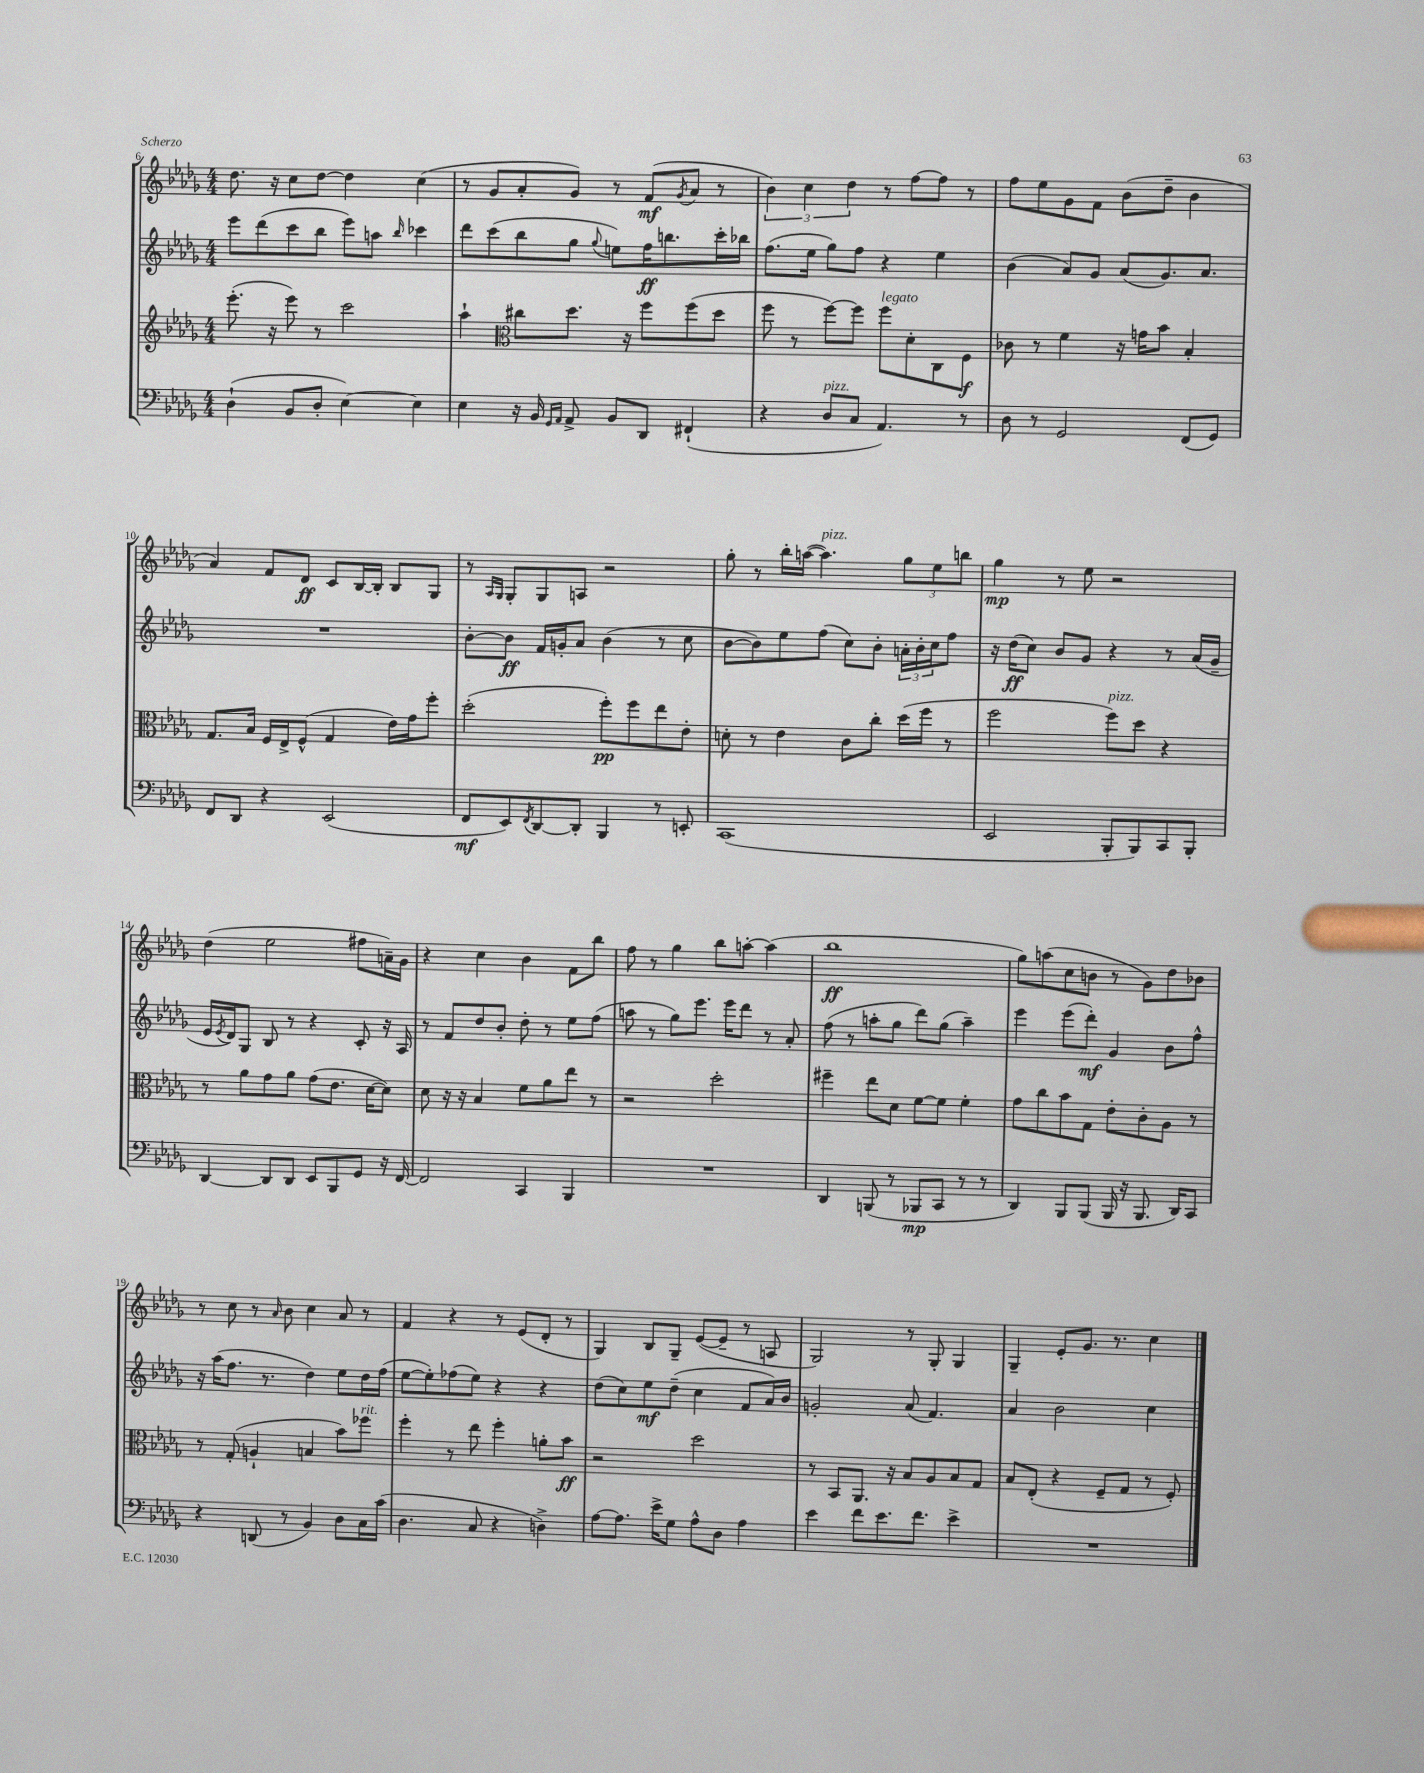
<<
\new StaffGroup <<
\new Staff = "s0" {
    \clef treble \key des \major \numericTimeSignature \time 4/4
    des''8. r16 c''8 des''8~ des''4 c''4( |
    r8 ges'8 aes'8-. ges'8) r8 f'8\mf( \acciaccatura { ges'8 } aes'8 r8 |
    \tuplet 3/2 { bes'4) c''4 des''4 } r8 f''8~ f''8 r8 |
    f''8 ees''8 ges'8 f'8 bes'8( des''8-- bes'4 |
    aes'4) f'8 des'8\ff c'8 bes16~ bes16-. bes8 ges8 |
    r8 \grace { aes16 ges16 } ges8-. ges8 a8 r2 |
    ges''8-. r8 bes''16-. a''16~( a''4.^\markup { \italic "pizz." }) \tuplet 3/2 { ges''8 ees''8 b''8 } |
    ges''4\mp r8 ees''8 r2 |
    des''4( ees''2 fis''8 a'16--) ges'16 |
    r4 c''4 bes'4 f'8 bes''8 |
    f''8 r8 ges''4 bes''8 a''8~-. a''4( |
    bes''1\ff |
    ges''8) a''8( c''8 b'8 r8 ges'8) des''8 bes'8 |
    r8 c''8 r8 \grace { aes'16 } bes'8 c''4 aes'8 r8 |
    f'4 r4 r8 ees'8( des'8-. r8 |
    ges4) bes8 ges8-- ees'8~( ees'8-- r8 a8 |
    ges2) r8 ges8-. ges4 |
    ges4-- ees'8-. ges'8. r8. c''4 \bar "|." |
}
\new Staff = "s1" {
    \clef treble \key des \major \numericTimeSignature \time 4/4
    ees'''8 des'''8( c'''8 bes''8 ees'''8) a''8 \grace { bes''16 } ces'''4 |
    des'''8 c'''8( bes''8 ges''8 \appoggiatura { ges''8 } e''8) f''16\ff b''8. c'''16-. bes''16 |
    f''8.( ees''16 ges''8) f''8 r4 ees''4 |
    bes'4( aes'8) ges'8 aes'8( ges'8.) aes'8. |
    R1 |
    bes'8~-. bes'8\ff f'16 g'16-. aes'8 bes'4( r8 c''8 |
    bes'8~ bes'8) ees''8 f''8( c''8) bes'8-. \tuplet 3/2 { a'16-. bes'16-. c''16 } f''8 |
    r16 des''16\ff( c''8) bes'8 ges'8 r4 r8 aes'16( ges'16-- |
    ees'16 \acciaccatura { ees'8 } des'16) ges8 bes8 r8 r4 c'8-. r16 aes16 |
    r8 f'8 des''8 bes'8-. des''8-. r8 ees''8 f''8( |
    a''8 r8 ges''8) ees'''8. ees'''16 des'''8 r8 aes'8-. |
    f''8( r8 a''8-. ges''8 des'''8) ges''8( a''4--) |
    ees'''4 ees'''8( des'''8-.\mf) ges'4 bes'8 f''8-^ |
    r16 aes''16( f''8. r8. des''4) ees''8 des''16 f''16( |
    ees''8~ ees''8-.) fes''8( ees''8) r4 r4 |
    des''8( c''8) ees''8\mf des''8--( c''4 f'8 aes'16) bes'16 |
    g'2-. aes'8( f'4.) |
    aes'4 bes'2 c''4 \bar "|." |
}
\new Staff = "s2" {
    \clef treble \key des \major \numericTimeSignature \time 4/4
    ees'''8.-.( r16 ees'''8) r8 c'''2 |
    aes''4-! \clef alto cis''8 des''8. r16 f''8 f''8( des''8 |
    f''8 r8 f''8~) f''8 f''8^\markup { \italic "legato" } des'8-. c8 f8\f |
    ces'8 r8 f'4 r16 g'16 bes'8 bes4-. |
    ges8. bes16 f16 ees16-> f8-^( ges4 ees'16) ges'16 f''8-. |
    des''2-.( f''8-.\pp) f''8 ees''8 ees'8-. |
    d'8-. r8 ees'4 c'8 c''8-. des''16( f''16 r8 |
    f''2 f''8^\markup { \italic "pizz." }) des''8 r4 |
    r8 aes'8 ges'8 aes'8 ges'8( ees'8. des'16~ des'8) |
    des'8 r16 r16 bes4 f'8 aes'8 ees''8 r8 |
    r2 des''2-. |
    fis''4-- ees''8 des'8 f'8~ f'8 f'4-. |
    ges'8 c''8 bes'8 ges8 ees'8-. c'8-. aes8 r8 |
    r8 ges8-.( a4-! b4 bes'8) fes''8^\markup { \italic "rit." } |
    f''4-. r8 ees''8 f''4-. a'8-. bes'8\ff |
    r2 des''2 |
    r8 bes,8 aes,8. r16 bes8 aes8 bes8 ges8 |
    bes8 ees8-.( r4 f8-- ges8 r8 f8-.) \bar "|." |
}
\new Staff = "s3" {
    \clef bass \key des \major \numericTimeSignature \time 4/4
    des4-!( bes,8 des8-. ees4~) ees4 |
    ees4 r16 bes,16 \grace { ges,16 aes,16 } aes,8-> bes,8 des,8 fis,4-!( |
    r4 des8^\markup { \italic "pizz." } c8 aes,4.) r8 |
    des8 r8 ges,2 f,8( ges,8) |
    f,8 des,8 r4 ees,2( |
    f,8\mf ees,8) \acciaccatura { f,8 } des,8~ des,8-. bes,,4 r8 e,8-. |
    c,1( |
    ees,2 bes,,8-. bes,,8) c,8 bes,,8-. |
    des,4~ des,8 des,8 ees,8 bes,,8 ges,8 r16 f,16~ |
    f,2 c,4 bes,,4 |
    R1 |
    des,4 b,,8( r8 bes,,8\mp c,8 r8 r8 |
    des,4) bes,,8 bes,,8( bes,,16 r16 bes,,8. des,16) c,8 |
    r4 d,8( r8 bes,4) des8 c16 c'16( |
    des4. c8 r4 d4->) |
    aes8~ aes8. ees'16-> ges8 aes8-^ des8 aes4 |
    ees'4 f'8 ees'8. f'8. ees'4-> |
    R1 \bar "|." |
}
>>
>>
\layout { \context { \Score currentBarNumber = #6 } }
